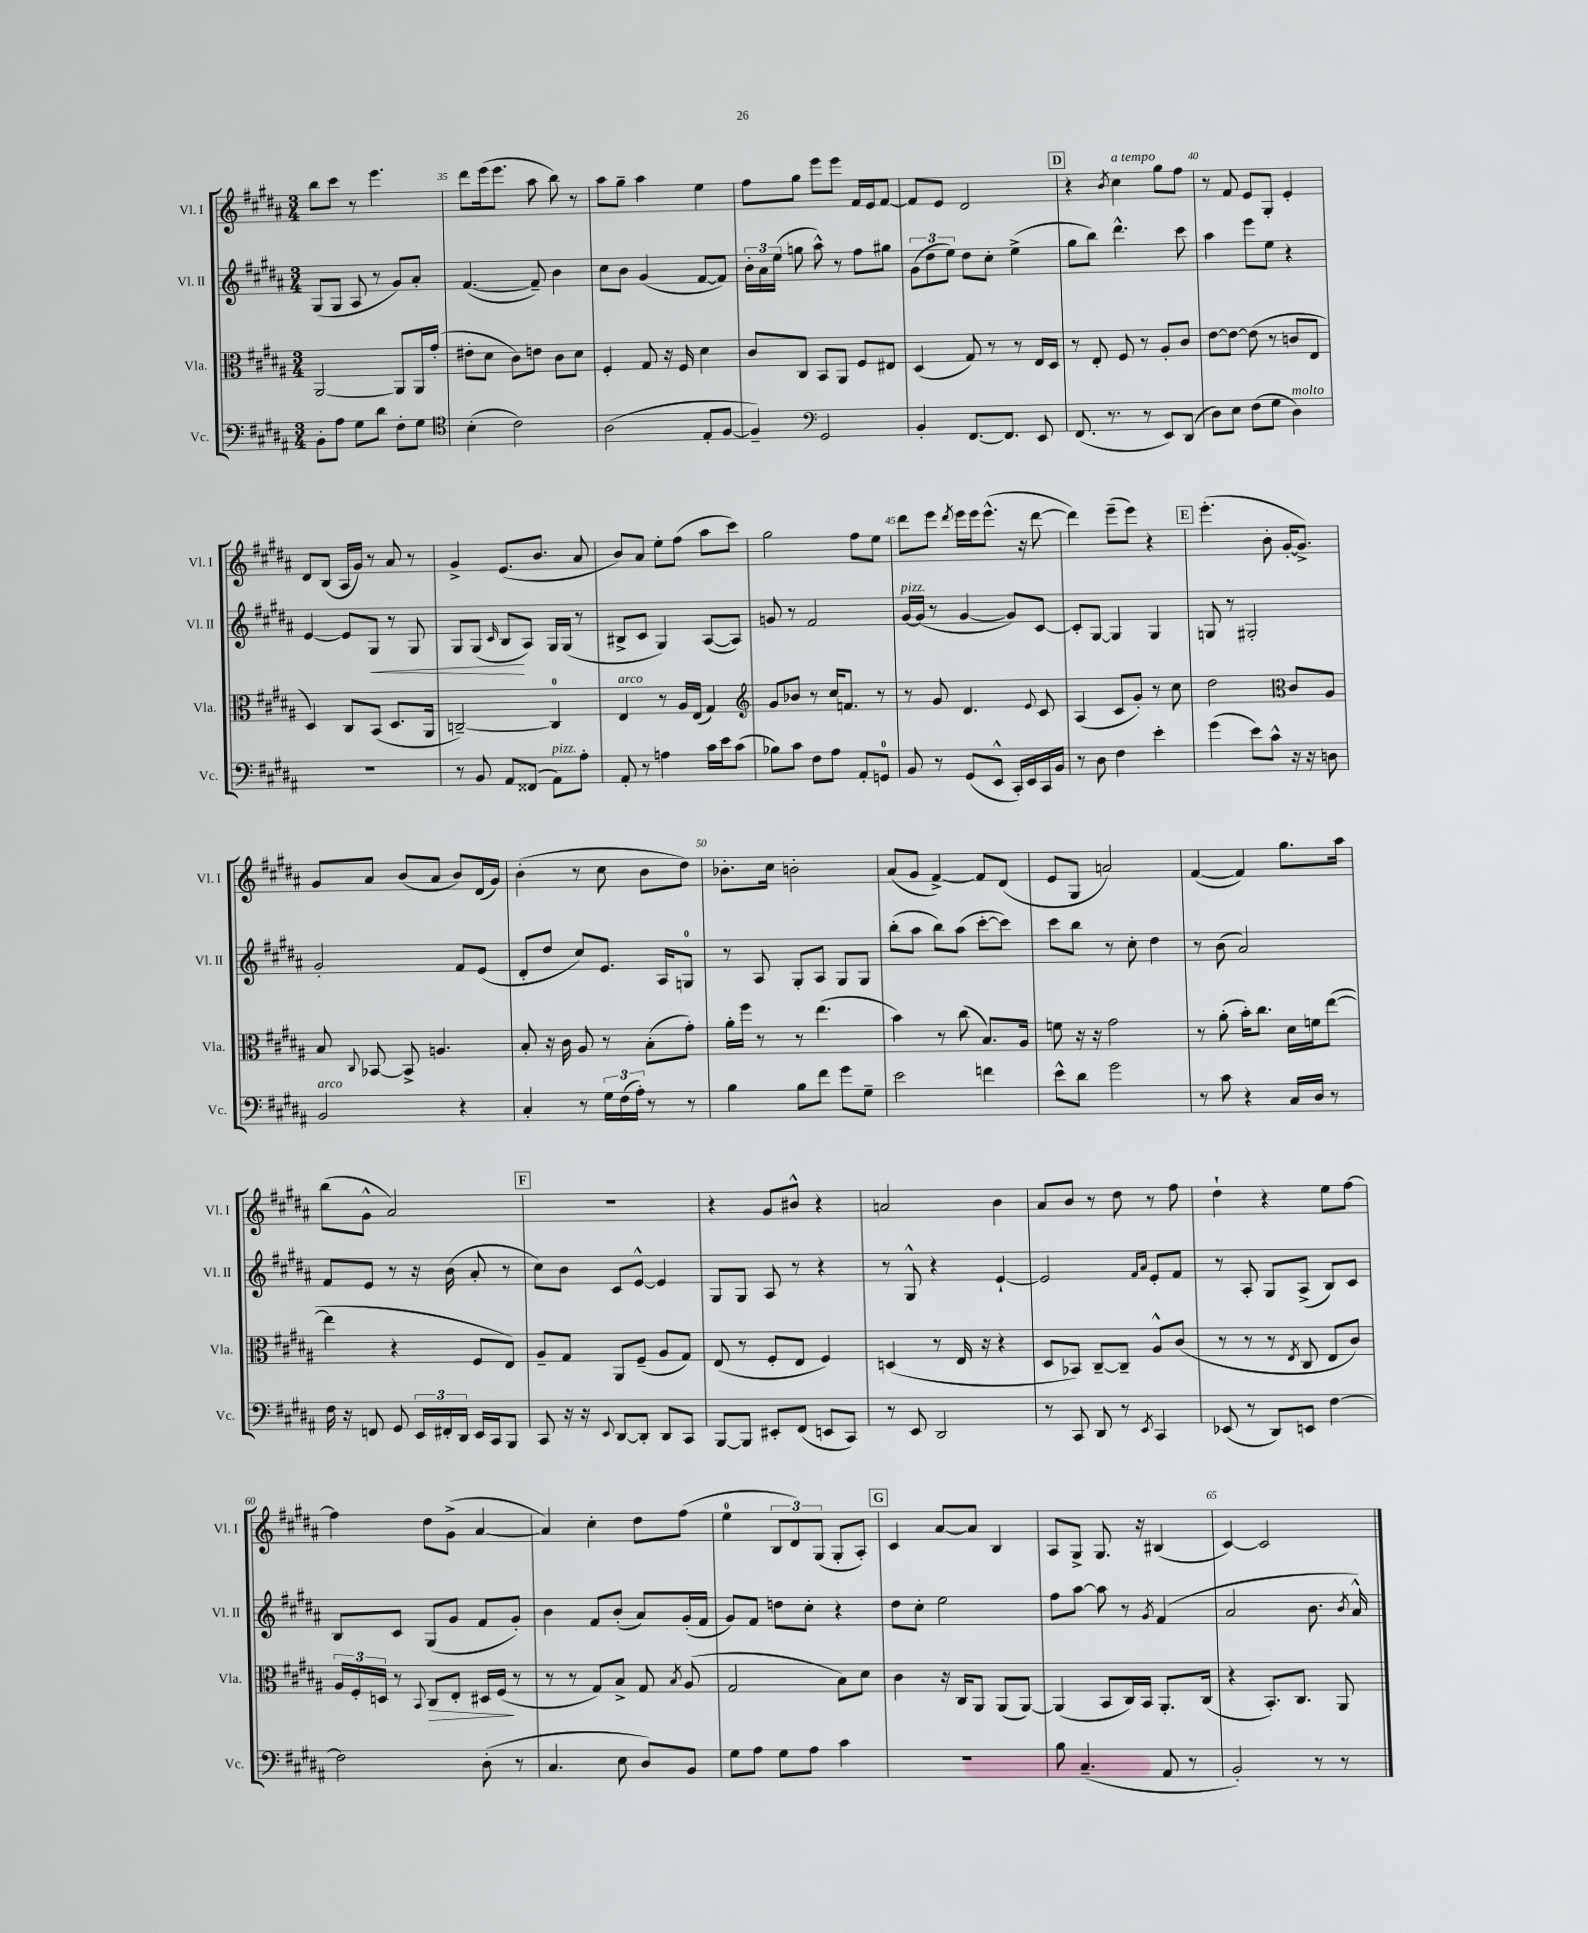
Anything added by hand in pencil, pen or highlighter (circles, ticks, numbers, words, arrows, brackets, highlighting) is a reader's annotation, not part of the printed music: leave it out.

**kern	**kern	**kern	**kern
*staff4	*staff3	*staff2	*staff1
*clefF4	*clefC3	*clefG2	*clefG2
*k[f#c#g#d#a#]	*k[f#c#g#d#a#]	*k[f#c#g#d#a#]	*k[f#c#g#d#a#]
*M3/4	*M3/4	*M3/4	*M3/4
8BB'	[2AA#	(8G#	8bb
8A#	.	8G#	8ccc#
8G#	.	8A#	8r
8d#	.	8r	4.eee
8F#'	8AA#]	8g#)	.
8G#	16AA#	8a#'	.
.	(16g#'	.	.
=	=	=	=
*clefC4	*	*	*
(4B'	8e#'	([4.f#	8ddd#
.	8d#	.	(16eee
.	.	.	8.eee
2c#)	8c#)	.	.
.	8e	8f#~])	8aa#
.	8c#	4b	8bb)
.	8d#	.	8r
=	=	=	=
(2A#	4F#'	8cc#	8aa#
.	.	8b	8gg#~
.	8G#	(4g#	4aa#
.	16r	.	.
.	16F#	.	.
8E'	4d#	[8f#	4ee
[8F#	.	8f#])	.
=	=	=	=
4F#~])	8c#	24b'	8ff#
.	.	24a#	.
.	.	(24ee	.
.	8C#	8gg	8gg#
*clefF4	*	*	*
2GG#	8BB	8aa#^^)	8eee
.	8AA#	8r	8eee
.	8F#	8ff#	16f#
.	.	.	16e
.	8E#	8gg#	[8f#
=	=	=	=
4BB'	(4D#	(12g#	8f#]
.	.	12dd#	.
.	.	.	8e
.	.	12ee)	.
[8.FF#	8G#)	8dd#	2d#
.	8r	8cc#'	.
8.FF#]	.	.	.
.	8r	(4ee^	.
8EE	16E	.	.
.	16D#	.	.
=	=	=	=
(8.FF#	8r	8gg#	4r
.	8E'	8bb)	.
8.r	.	.	.
.	.	.	8qb
.	8F#	4.ddd#^^	4cc#
8r	8r	.	.
8EE)	8A#'	.	8gg#
(8DD#	8c#	8ccc#	8ff#
=	=	=	=
8D#)	[8e	4aa#	8r
8E	8e_	.	8f#
(8F#	(8e]	8eee	8e
8G#	8r	8ee	8G#'
4D#)	8c	4r	4e'
.	8E	.	.
=	=	=	=
2.r	4D#)	[4e	8d#
.	.	.	(8B
.	8C#	8e]	16A#
.	.	.	16g#)
.	(8BB	8G#	8r
.	8.D#	8r	8a#
.	.	8G#	8r
.	16AA#	.	.
=	=	=	=
8r	[2C~)	8G#	4g#^
8BB	.	(8G#	.
.	.	16qqc#	.
8AA#	.	8B	(8.e
(8FF##	.	8A#)	.
.	.	.	8.b
8AA#)	4C]	16G#	.
.	.	(16G#	.
8A#'	.	8r	8a#
=	=	=	=
8AA#'	4E	8B#^	8b)
8r	.	8c#	8a#
4A	8r	4G#)	8ee'
.	16A#	.	(8ff#
.	(16E	.	.
16c#	4G#)	([8A#	8aa#
16e	.	.	.
(8c#	.	8A#])	8ccc#)
=	=	=	=
*	*clefG2	*	*
8B-)	8g#	8g	2gg#
8c#	8b-	8r	.
8F#	8r	2f#	.
8A#	16cc#	.	.
.	8.f	.	.
8AA#'	.	.	8ff#
8GG	8r	.	8ee
=	=	=	=
8BB	8r	[16g#	8ddd#
.	.	(16g#]	.
8r	8g#	8r	8eee
.	.	.	8qddd#
(8GG#	4.d#	[4g#	16eee
.	.	.	16eee
8EE^^	.	.	(8.eee^^
16CC#')	.	8g#])	.
16EE	.	.	16r
.	8qqe	.	.
16CC#	8c#	[8c#	[8ddd#
16BB	.	.	.
=	=	=	=
8r	(4A#	8c#']	4ddd#])
8D#	.	[8G#	.
4F#	8c#	4G#]	(8eee~
.	8g#')	.	8eee)
4e'	8r	4G#	4r
.	8cc#	.	.
=	=	=	=
(4g#	2dd#	8G	(4.eee'
.	.	8r	.
8e)	.	2G#'	.
8c#^^	.	.	8b'
*	*clefC3	*	*
16r	8c#	.	[16g#'
16r	.	.	8.g#^])
8D	8A#	.	.
=	=	=	=
2BB	8B	2g#'	8g#
.	8qqC#	.	.
.	[8BB-	.	8a#
.	8BB-^]	.	(8b
.	4.A	.	8a#
4r	.	8f#	8b)
.	.	(8e	(16d#
.	.	.	16g#)
=	=	=	=
4C#'	8B'	8d#'	(4b'
.	16r	8dd#	.
.	16c#	.	.
8r	8A#	8cc#)	8r
24G#	8r	8.e	8cc#
(24F#	.	.	.
24A#')	.	.	.
8r	(8B'	.	8b
.	.	16A#	.
8r	8g#')	8G	8dd#)
=	=	=	=
4B	16a#'	8r	8.b-'
.	16ff#	.	.
.	8r	8A#	.
.	.	.	16cc#
8B	8r	8G#'	2b'
8f#	(4.ee	8A#	.
8g#	.	8G#	.
8G#~	.	8G#	.
=	=	=	=
2e	4b)	(8bb'	(8a#
.	.	8aa#	8g#
.	8r	8bb)	[4f#^)
.	(8cc#	(8aa#	.
4f	8.B)	[8ccc#'	8f#]
.	.	8ccc#])	(8d#
.	16A#	.	.
=	=	=	=
8e^^	8f	8ccc#	8e
8d#	16r	8bb	8G#
.	16r	.	.
2g#	2g#	8r	2a)
.	.	8cc#'	.
.	.	4dd#	.
=	=	=	=
8r	8r	8r	([4f#
8c#	(8a#'	(8b	.
4r	16b')	2a#)	4f#])
.	8.cc#	.	.
16C#	16d#	.	8.gg#
16D#	16f	.	.
8r	([8ee	.	.
.	.	.	16aa#
=	=	=	=
16F#	4ee]	8f#	(8bb
16r	.	.	.
8FF	.	8e	8g#^^
8GG#	4r	8r	2a#)
24EE	.	16r	.
24FF#'	.	.	.
.	.	(16b	.
24DD#	.	.	.
16EE	8F#	8a#'	.
16CC#	.	.	.
8BBB	8E)	8r	.
=	=	=	=
8CC#	8A#~	8cc#)	2.r
16r	8G#	8b	.
16r	.	.	.
8qqEE	.	.	.
[8DD#	8AA#	8c#	.
8DD#']	(8F#~	[8e^^	.
8DD#	8A#	4e]	.
8CC#	8G#)	.	.
=	=	=	=
[8BBB	(8E	8G#	4r
8BBB]	8r	8G#	.
8EE#'	8F#'	8A#	8g#
(8FF#	8E	8r	8b#^^
8EE	4F#)	4r	4r
8CC#)	.	.	.
=	=	=	=
8r	(4D	8r	2a
8EE	.	8G#^^	.
2DD#	8r	4r	.
.	16E	.	.
.	16r	.	.
.	4r	[4e`	4b
=	=	=	=
8r	8D#	2e]	8a#
8CC#	8BB-)	.	8b
8DD#	[8C#~	.	8r
8r	8C#~]	.	8dd#
.	.	16qqf#	.
8qEE	.	16qqa#	.
4CC#	8A#^^	8e'	8r
.	(8c#	8f#	8ff#
=	=	=	=
(8EE-	8r	8r	4dd#`
8r	8r	8A#'	.
8DD#)	8r	8G#	4r
.	8qE	.	.
8EE	8C#	(8A#^	.
[4F#	8E	8B)	8ee
.	8c#)	8c#	[8ff#
=	=	=	=
2F#]	24A#	8B	4ff#]
.	24F#'	.	.
.	24D	.	.
.	8r	8c#	.
.	8qqBB	.	.
.	8C#	(8G#	8dd#
.	8E'	8g#	(8g#^
(8D#'	16D#	8f#	[4a#
.	(16F#	.	.
8r	8r	8g#')	.
=	=	=	=
4.C#	8r	4b	4a#])
.	8r	.	.
.	8G#)	8f#	4cc#'
8E	8B^	(8b'	.
8D#)	8G#	8a#)	8dd#
.	8qB	.	.
8BB	(8A#	(16g#'	(8ff#
.	.	16f#	.
=	=	=	=
8G#	2G#	8g#)	4ee
8A#	.	8f#	.
8G#	.	8dd	12B
.	.	.	12d#)
8A#	.	8cc#'	.
.	.	.	(12G#
4c#	8B)	4r	8G#'
.	8d#	.	8A#')
=	=	=	=
2.r	4c#	8dd#	4c#
.	.	8cc#'	.
.	16r	2ee	[8a#
.	16C#	.	.
.	8AA#	.	8a#]
.	(8AA#	.	4B
.	[8AA#)	.	.
=	=	=	=
8B	(4AA#]	8ff#	8A#
(4.C#~	.	[8aa#	8G#^
.	8BB	8aa#]	8.G#
.	16C#)	8r	.
.	16BB	.	16r
.	.	8qg#	.
8AA#	8.AA#'	(4f#	(4B#
8r	.	.	.
.	(16C#	.	.
=	=	=	=
2BB')	4r	2a#	[4c#)
.	8.BB')	.	2c#]
.	8.C#	.	.
8r	.	8.b	.
8r	8AA#	.	.
.	.	8qb	.
.	.	16a#^^)	.
==	==	==	==
*-	*-	*-	*-
